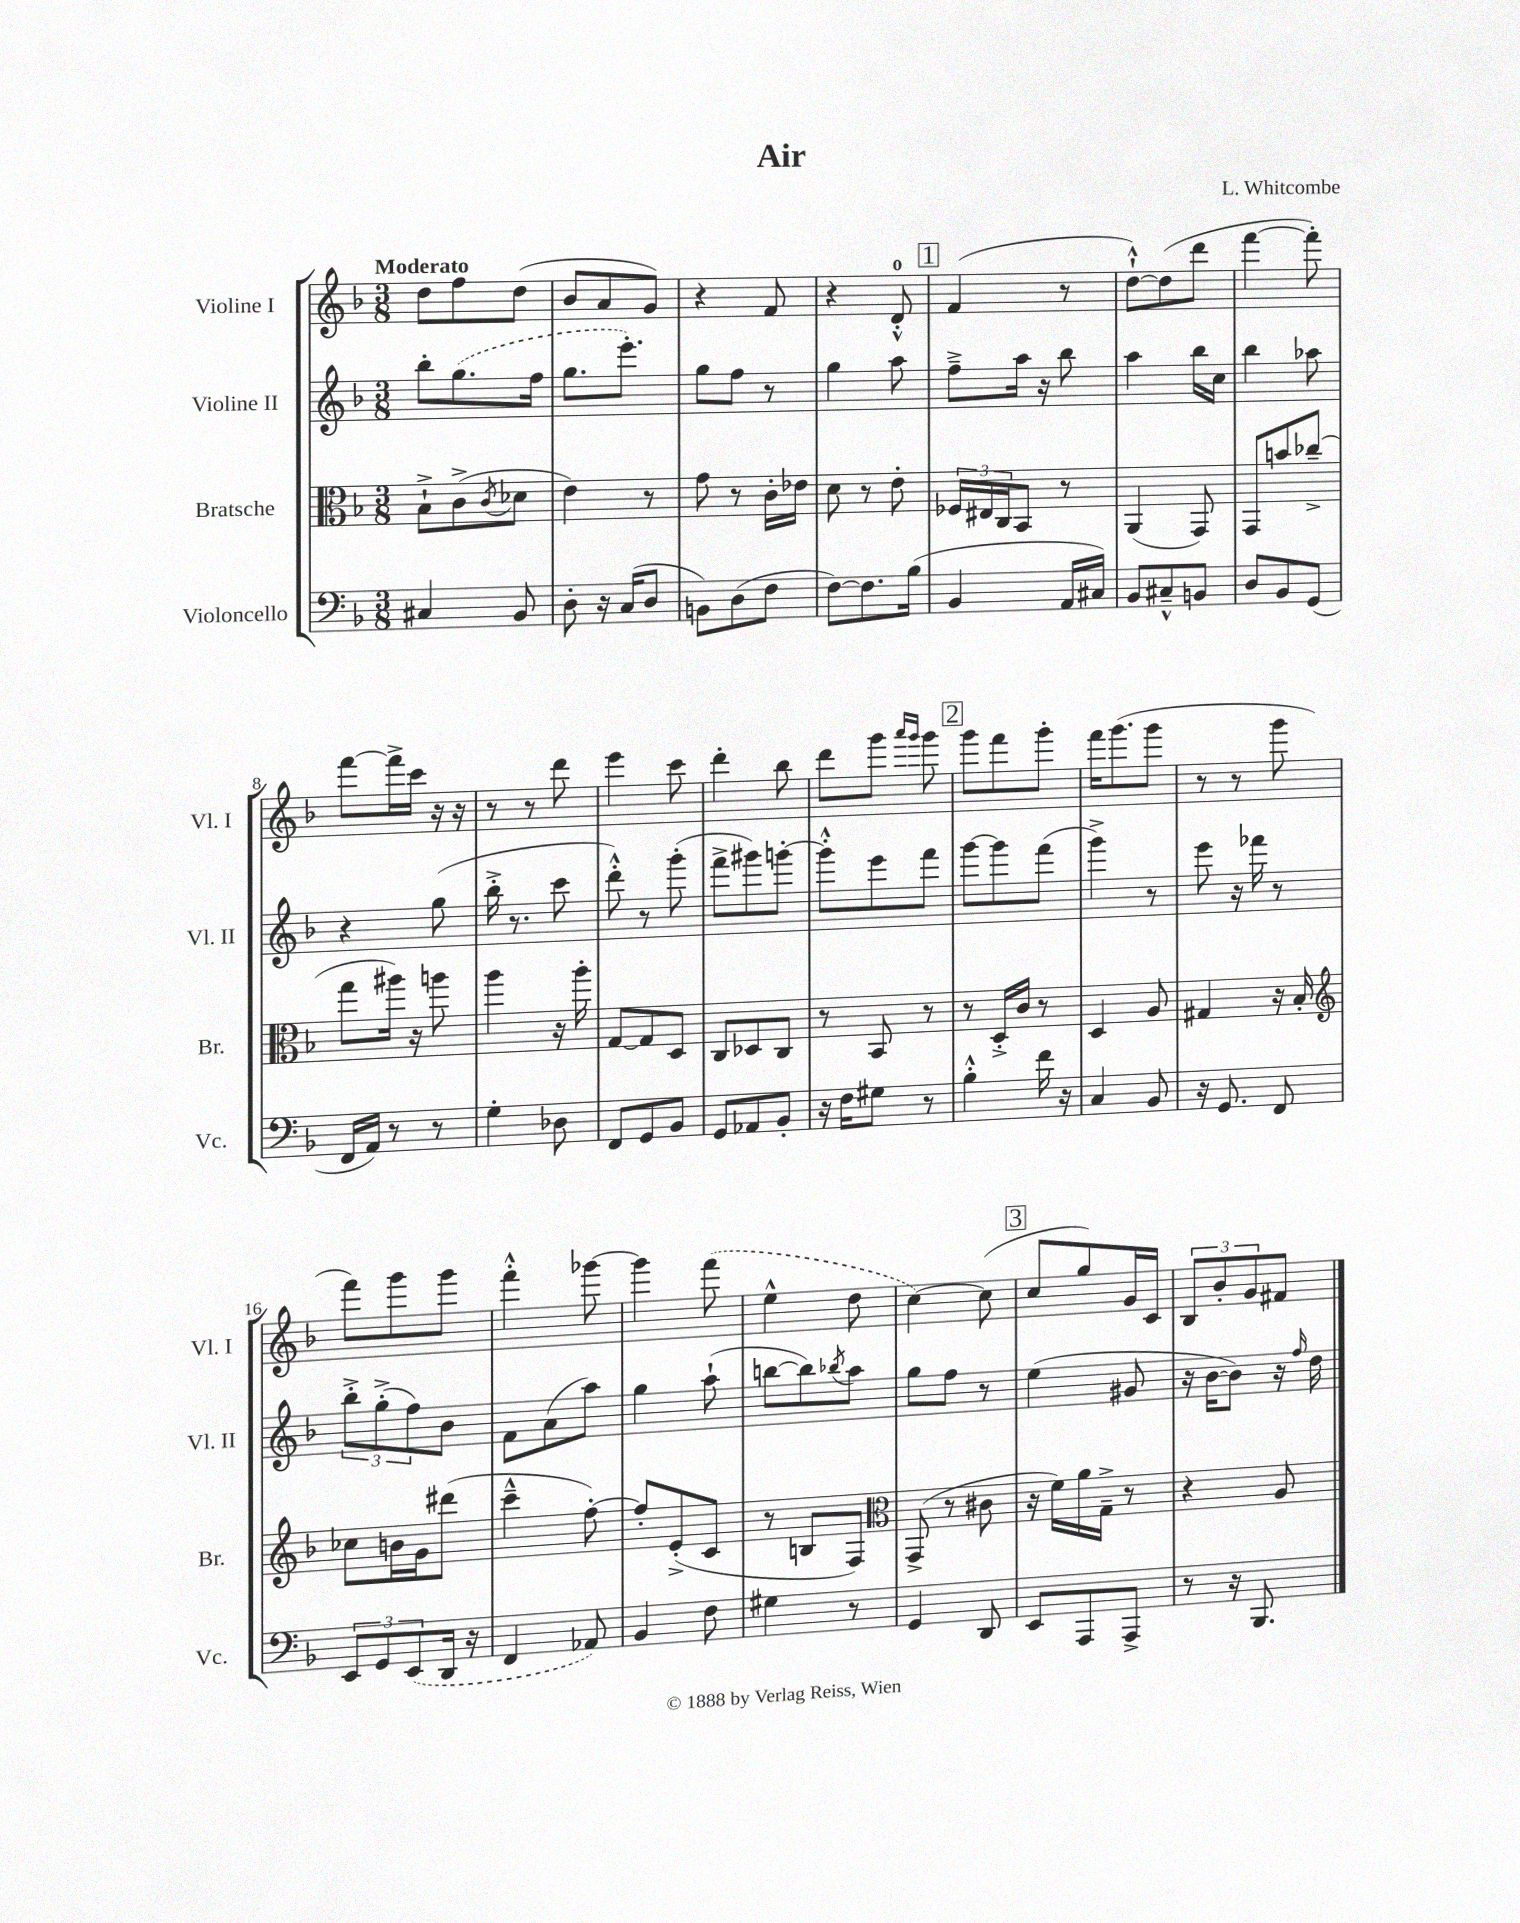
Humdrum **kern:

**kern	**kern	**kern	**kern
*part4	*part3	*part2	*part1
*staff4	*staff3	*staff2	*staff1
*I"Violoncello	*I"Bratsche	*I"Violine II	*I"Violine I
*I'Vc.	*I'Br.	*I'Vl. II	*I'Vl. I
*clefF4	*clefC3	*clefG2	*clefG2
*k[b-]	*k[b-]	*k[b-]	*k[b-]
*M3/8	*M3/8	*M3/8	*M3/8
=1	=1	=1	=1
!	!	!	!LO:TX:a:B:t=Moderato
4C#X/	8B-`^\L	8bb-'\L	8dd\L
.	(8c^\	(8.gg\	8ff\
.	8qc/	.	.
8BB-/	8d-X\J	.	(8dd\J
.	.	16ff\Jk	.
=2	=2	=2	=2
8D'\	4e\)	8.gg\L	8b-/L
16r	.	.	8a/
(16C/KL	.	8.eee'\J)	.
8D/J	8r	.	8g/J)
=3	=3	=3	=3
8BBn\L)	8g\	8gg\L	4r
(8D\	8r	8ff\J	.
8F\J	16c'\LL	8r	8f/
.	16e-X\JJ	.	.
=4	=4	=4	=4
[8F\L)	8d\	4gg\	4r
8.F\]	8r	.	.
.	8e'\	8aa\	8d'^^/
(16B-\Jk	.	.	.
!!LO:REH:place=s1:t=1
=5	=5	=5	=5
4BB-/	24F-X/LL	8ff~^\L	(4f/
.	24E#X/	.	.
.	24C/J	.	.
.	8BB-/J	16aa\Jk	.
.	.	16r	.
16AA/LL	8r	8bb-\	8r
16C#X/JJ)	.	.	.
=6	=6	=6	=6
8BB-/L	(4AA/	4aa\	[8dd`^^\L)
8C#X~^^/	.	.	(8dd\]
8BBn/J	8GG/)	16bb-\LL	8ddd\J
.	.	16cc\JJ	.
=7	=7	=7	=7
8D/L	8GG/L	4bb-\	[4fff\
8BB-/	8bn/	.	.
(8GG/J	(8cc-X~^/J	8aa-X\	8fff'\])
!!LO:LB:g=z
=8	=8	=8	=8
16FF/LL	8gg\L	4r	[8fff\L
16AA/JJ)	.	.	.
8r	16aa#X\Jk)	.	16fff^\L]
.	16r	.	16ccc\JJ
8r	8aan\	(8gg\	16r
.	.	.	16r
=9	=9	=9	=9
4G'\	4aa\	16bb-'^\	8r
.	.	8.r	.
.	.	.	8r
8D-X\	16r	8ccc\	8ddd\
.	16aa'\	.	.
=10	=10	=10	=10
8FF/L	[8G/L	8ddd'^^\)	4eee\
8GG/	8G/]	8r	.
8BB-/J	8D/J	(8ggg'\	8ccc\
=11	=11	=11	=11
8GG/L	8C/L	8fff^\L	4ddd'\
8AA-X/	8D-X/	8ggg#X\)	.
8BB-'/J	8C/J	[8gggn'\J	8bb-\
=12	=12	=12	=12
16r	8r	8ggg'^^\L]	8ddd\L
16F\KL	.	.	.
8G#X\J	8BB-/	8eee\	8ggg\J
.	.	.	16qqaaa/LL
.	.	.	16qqggg/JJ
8r	8r	8fff\J	8ggg\
!!LO:REH:place=s1:t=2
=13	=13	=13	=13
4B-'^^\	8r	[8ggg\L	8ggg\L
.	16D'^/LL	8ggg\]	8fff\
.	16c/JJ	.	.
16f\	8r	(8fff\J	8ggg'\J
16r	.	.	.
=14	=14	=14	=14
4C/	4D/	4ggg^\)	16fff\KL
.	.	.	(8.ggg\
8BB-/	8A/	8r	8ggg\J
=15	=15	=15	=15
16r	4G#X/	8eee\	8r
8.GG/	.	.	.
.	.	16r	8r
.	.	16fff-X\	.
8FF/	16r	8r	8ggg\
.	16B-'/	.	.
!!LO:LB:g=z
=16	=16	=16	=16
*	*clefG2	*	*
12EE/L	8cc-X\L	12bb-'^\L	8fff\L)
12GG/	.	(12gg'^\	.
.	16bn\L	.	8ggg\
(12EE/	.	12ff\)	.
.	16g\J	.	.
16DD/Jk	(8ddd#X\J	8b-\J	8ggg\J
16r	.	.	.
=17	=17	=17	=17
4FF/	4ccc~^^\	8f\L	4fff'^^\
.	.	(8a\	.
8AA-X/)	[8ff'\)	8aa\J)	[8ggg-X\
=18	=18	=18	=18
4BB-/	8ff'/L]	4gg\	4ggg-\]
.	(8e'^/	.	.
8F\	8c/J	(8aa`\	(8fff\
=19	=19	=19	=19
4G#X\	8r	[8bbn\L	4ee^^\
.	8Bn/L	8bb\])	.
.	.	8qbb-X/	.
8r	8F/J)	8aa\J	8dd\
=20	=20	=20	=20
*	*clefC3	*	*
4GG/	(8GG^/	8gg\L	[4cc\)
.	8r	8ff\J	.
8DD/	8c#X\	8r	(8cc\]
!!LO:REH:place=s1:t=3
=21	=21	=21	=21
8EE/L	16r	(4ee\	8cc/L
.	16f\LL)	.	.
8AAA/	16a\	.	8gg/)
.	16G~^\JJ	.	.
8AAA^/J	8r	8g#X/	16g/L
.	.	.	16c/JJ
=22	=22	=22	=22
8r	4r	16r	12B-/L
.	.	[16b-\KL	.
.	.	.	12b-'/
16r	.	8b-\J])	.
.	.	.	12g/
8.BBB-/	.	.	.
.	8A/	16r	8f#X/J
.	.	16qqff/	.
.	.	16dd\	.
==	==	==	==
*-	*-	*-	*-
